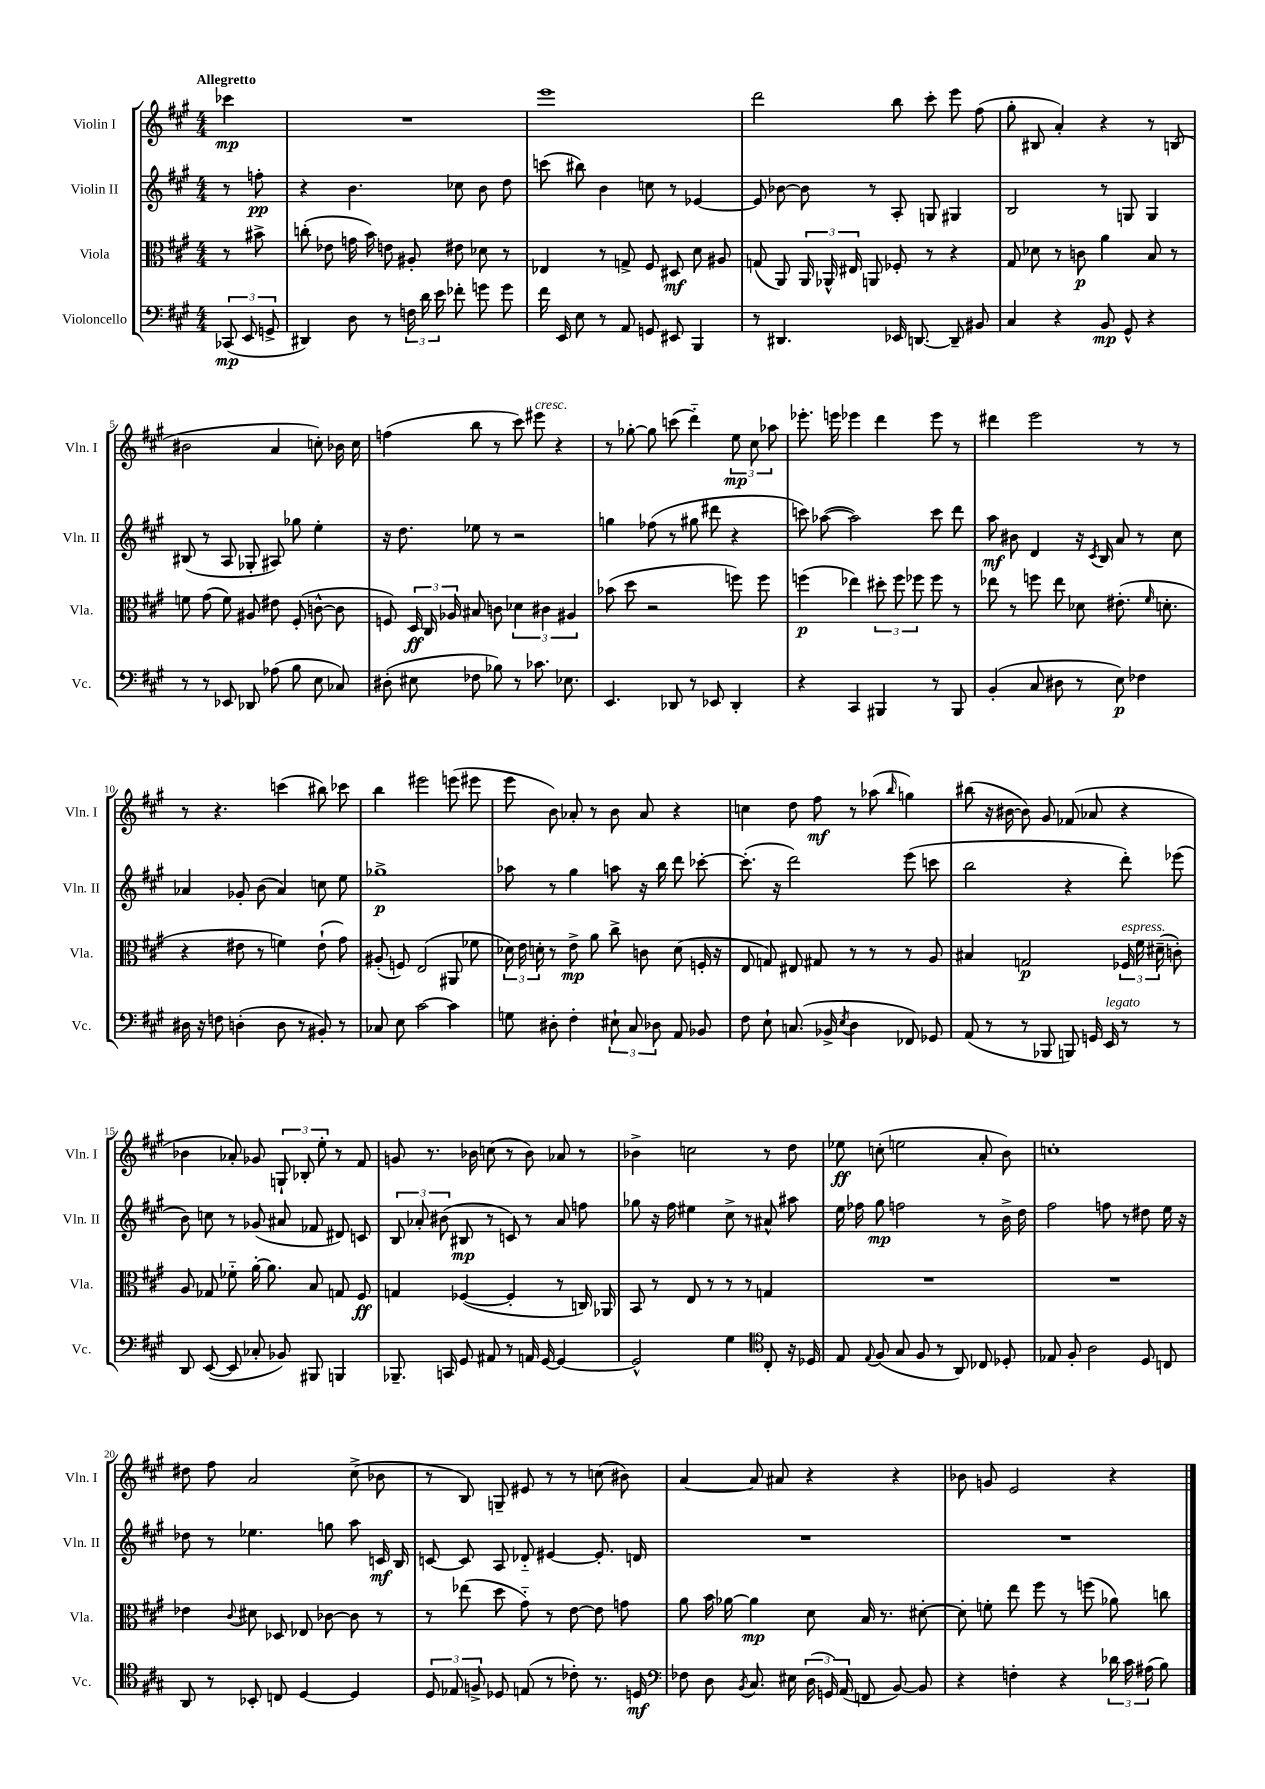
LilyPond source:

<<
\new StaffGroup <<
\new Staff = "s0" \with { instrumentName = "Violin I" shortInstrumentName = "Vln. I" } {
    \clef treble \key a \major \numericTimeSignature \time 4/4 \partial 4 \tempo "Allegretto"
    \autoBeamOff ces'''4\mp |
    R1 |
    e'''1 |
    d'''2 b''8 cis'''8-. e'''8 fis''8( |
    gis''8-. bis8 a'4-.) r4 r8 b8( |
    bis'2 a'4 c''8-.) bes'16 c''16 |
    f''4( b''8 r8 cis'''8) eis'''8^\markup { \italic "cresc." } r4 |
    r8 ges''8~-. ges''8 c'''8( d'''4-_) \tuplet 3/2 { e''8\mp cis''8 aes''8 } |
    ees'''8.-. e'''16 ees'''4 d'''4 ees'''8 r8 |
    dis'''4 e'''2 r8 r8 |
    r8 r4. c'''4( bis''8) ces'''8 |
    b''4 eis'''2 e'''8( eis'''8 |
    e'''8 b'8) aes'8-. r8 b'8 aes'8 r4 |
    c''4 d''8 fis''8\mf r8 aes''8( \grace { b''16 } g''4) |
    bis''8( r16 bis'16~ bis'8) gis'8 fes'8( aes'8 r4 |
    bes'4 aes'8-.) ges'8 \tuplet 3/2 { g8-! bes8-. e''8-. } r8 fis'8 |
    g'8 r8. bes'16 c''8( r8 bes'8) aes'8 r8 |
    bes'4-> c''2 r8 d''8 |
    ees''8\ff c''8-.( e''2 a'8-. b'8) |
    c''1-. |
    dis''8 fis''8 a'2 cis''8->( bes'8 |
    r8 b8) g8-- eis'8 r8 r8 c''8( bis'8) |
    a'4~ a'8 ais'8 r4 r4 |
    bes'8 g'8 e'2 r4 \bar "|." |
}
\new Staff = "s1" \with { instrumentName = "Violin II" shortInstrumentName = "Vln. II" } {
    \clef treble \key a \major \numericTimeSignature \time 4/4 \partial 4
    \autoBeamOff r8 f''8-.\pp |
    r4 b'4. ces''8 b'8 d''8 |
    c'''8( bis''8) b'4 c''8 r8 ees'4~ |
    ees'8 bes'8~ bes'8 r8 a8-. g8 gis4 |
    b2 r8 g8 g4 |
    bis8( r8 a8 ges8-. ais8) ges''8 e''4-. |
    r16 d''8. ees''8 r8 r2 |
    g''4 fes''8( r8 gis''8 dis'''8 r4 |
    c'''8) aes''8~( aes''2) c'''8 d'''8 |
    a''8\mf bis'8 d'4 r16 \acciaccatura { cis'8 } b16 a'8 r8 cis''8 |
    aes'4 ges'8-. b'8( aes'4) c''8 e''8 |
    ges''1->\p |
    aes''8 r8 gis''4 a''8 r16 b''16 d'''8 ces'''8~-. |
    ces'''8.-.( r16 d'''2) e'''8( c'''8 |
    b''2 r4 d'''8-.) ees'''8( |
    b'8) c''8 r8 ges'8( ais'8 fes'8 dis'8) c'8 |
    \tuplet 3/2 { b8 aes'8-. bis'8( } bis8\mp r8 c'8) r8 aes'8 f''8 |
    ges''8 r16 fis''16 eis''4 cis''8-> r8 ais'8-^ ais''8 |
    e''16 fes''16 gis''8\mp f''2 r8 b'16-> d''16 |
    fis''2 f''8 r8 dis''8 e''16 r16 |
    des''8 r8 ees''4. g''8 a''8 c'16\mf b16 |
    c'8~ c'8 a8 des'8-_ eis'4~ eis'8.-. d'16 |
    R1 |
    R1 \bar "|." |
}
\new Staff = "s2" \with { instrumentName = "Viola" shortInstrumentName = "Vla." } {
    \clef alto \key a \major \numericTimeSignature \time 4/4 \partial 4
    \autoBeamOff r8 bis'8-> |
    c''8-.( ees'8 g'16 b'16) e'8 ais8-. eis'8 des'8 r8 |
    ees4 r8 g8-> fis8 dis8\mf d'8 ais8 |
    g8( a,8) \tuplet 3/2 { a,16 aes,16-^ eis16 } a,8 fes8-. r8 r4 |
    gis8 des'8 r8 c'8\p a'4 b8 r8 |
    f'8 gis'8( f'8) ais8 eis'8 fis8-.( c'8~-^ c'8 |
    f8) \tuplet 3/2 { d16\ff cis16 aes16 } bis8 c'8 \tuplet 3/2 { des'4 cis'4 ais4 } |
    bes'8( d''8 r2 f''8) f''8 |
    f''4\p( ees''4) \tuplet 3/2 { dis''8-. f''8 fes''8 } fes''8 r8 |
    ees''8 r8 f''8 ees''8 des'8 eis'8.-.( \grace { fis'16 } d'8.-. |
    r4 eis'8 r8 f'4) eis'8-!( gis'8) |
    ais8-.( f8) e2( ais,8 fes'8 |
    \tuplet 3/2 { des'16) e'16 d'16-. } r8 e'8->\mp a'8 cis''8-> c'8 d'8( f16-. r16 |
    e8 g8) eis8 gis8 r8 r8 r8 a8 |
    bis4 g2\p \tuplet 3/2 { fes16^\markup { \italic "espress." } fis'16 dis'16--( } c'8-.) |
    a8 ges8 fes'8-_ a'16~-. a'8. b8 g8 fis8\ff |
    g4 fes4~( fes4-. r8 c16) aes,16 |
    b,8 r8 e8 r8 r8 r8 g4 |
    R1 |
    R1 |
    ees'4 \appoggiatura { cis'8 } dis'8 des8 ees8 ces'8~ ces'8 r8 |
    r8 ees''8( d''8 gis'8-_) r8 e'8~ e'8 g'8 |
    a'8 b'16 aes'16~ aes'4\mp d'8 b16 r8. dis'8~-. |
    dis'8-. f'8-. e''8 fis''8 r8 f''8( aes'8) c''8 \bar "|." |
}
\new Staff = "s3" \with { instrumentName = "Violoncello" shortInstrumentName = "Vc." } {
    \clef bass \key a \major \numericTimeSignature \time 4/4 \partial 4
    \autoBeamOff \tuplet 3/2 { ces,8\mp( e,8 g,8-> } |
    dis,4) d8 r8 \tuplet 3/2 { f16 d'16 e'16 } fes'8-. g'8 g'8 |
    fis'16 e,16 e8 r8 a,8 g,8 eis,8 b,,4 |
    r8 dis,4. ees,16 d,8.~ d,8-- bis,8 |
    cis4 r4 b,8\mp gis,8-^ r4 |
    r8 r8 ees,8 des,8 aes8( b8 e8 ces8) |
    dis8-.( eis8 fes8 bes8) r8 ces'8. ees8. |
    e,4. des,8 r8 ees,8 des,4-. |
    r4 cis,4 bis,,4 r8 bis,,8 |
    b,4-.( cis8 dis8 r8 e8\p) fes4 |
    dis16 r16 f8 d4-.( d8 r8 bis,8-.) r8 |
    ces8 e8 cis'2~ cis'4 |
    g8 dis8-. fis4-. \tuplet 3/2 { eis8-! cis8 des8 } a,8 bes,8 |
    fis8 e8-! c8.( bes,16-> \acciaccatura { e8 } d4 fes,8) ges,8 |
    a,8( r8 r8 bes,,8 b,,8) g,16 e,16^\markup { \italic "legato" } r8 r8 |
    d,8 e,8~( e,8 ces8-. bes,8) bis,,8 b,,4 |
    bes,,8.-- c,16 gis,8 ais,8 r8 a,16 gis,16~ gis,4~ |
    gis,2-^ gis4 \clef tenor cis8-. r16 des16 |
    e8 \appoggiatura { e8 } fis8( gis8 fis8 r8 a,8) ces8 des8-. |
    ees8 fis8-. a2 d8 c8 |
    a,8 r8 bes,8-. c8 d4~ d4 |
    \tuplet 3/2 { d8 ees8 f8-> } des8 e8( r8 ces'8-.) r8. d16\mf |
    \clef bass fes8 d8 \acciaccatura { b,8 } cis8. eis16 \tuplet 3/2 { d16( g,16) a,16( } f,8 b,8~) b,8 |
    r4 f4-. r4 \tuplet 3/2 { des'16 cis'16 ais16( } b8) \bar "|." |
}
>>
>>
